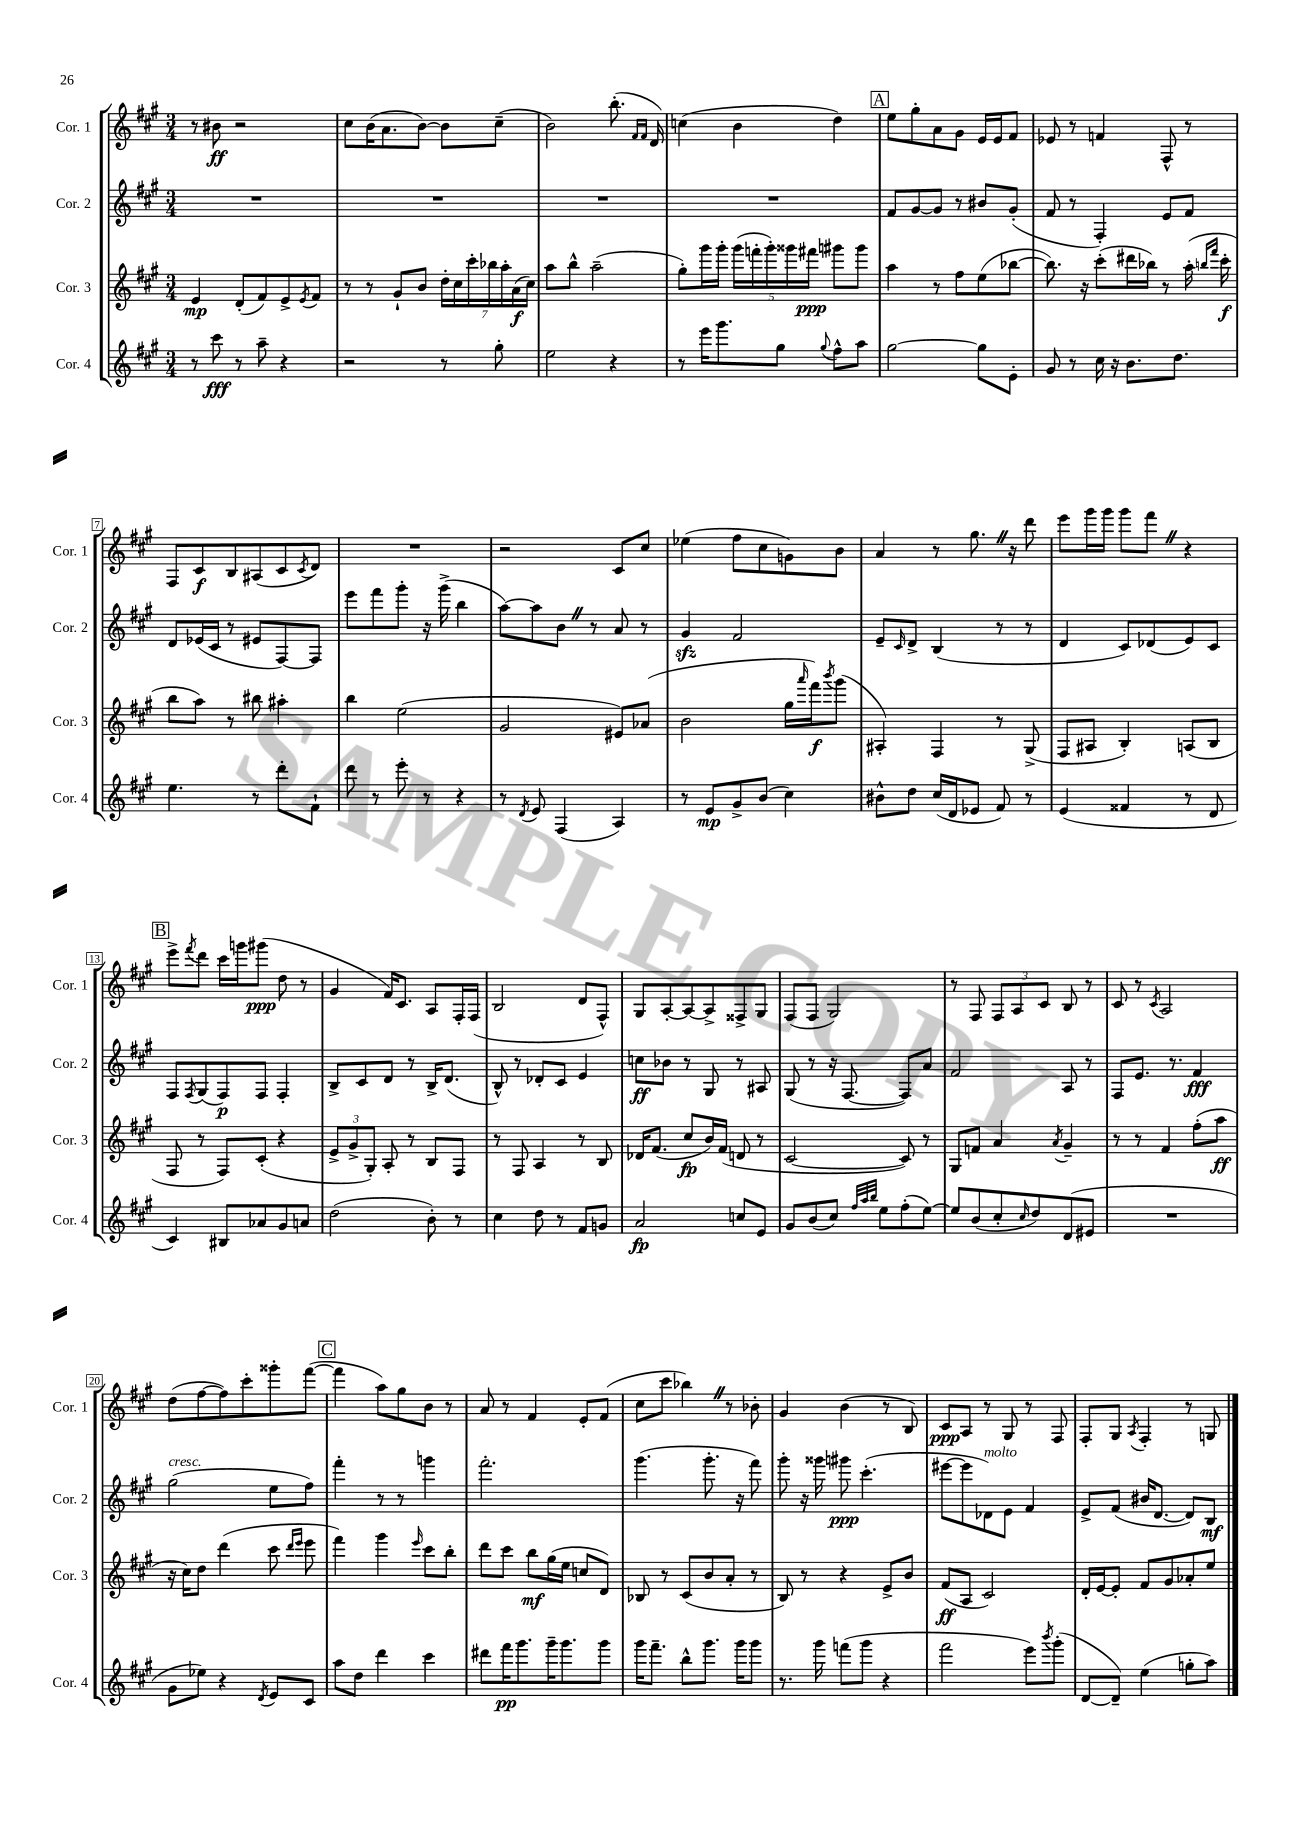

**kern	**kern	**kern	**kern
*staff4	*staff3	*staff2	*staff1
*clefG2	*clefG2	*clefG2	*clefG2
*k[f#c#g#]	*k[f#c#g#]	*k[f#c#g#]	*k[f#c#g#]
*M3/4	*M3/4	*M3/4	*M3/4
8r	4e/	2.r	8r
8ccc#\	.	.	8b#\
8r	(8d'/L	.	2r
8aa~\	8f#/)	.	.
4r	8e^/	.	.
.	8qe/	.	.
.	8f#/J	.	.
=	=	=	=
2r	8r	2.r	8cc#\L
.	8r	.	(16b\K
.	.	.	8.a\
.	8g#`/L	.	.
.	8b/J	.	[8b\J)
8r	28dd'\LL	.	8b\]L
.	28cc#\	.	.
.	28ccc#'\	.	.
.	28bb-\	.	.
8gg#'\	.	.	(8cc#~\J
.	28aa'\	.	.
.	(28a\	.	.
.	28cc#\JJ)	.	.
=	=	=	=
2ee\	8aa\L	2.r	2b\)
.	8bb^^\J	.	.
.	(2aa~\	.	.
4r	.	.	(8.bb'\
.	.	.	16qqf#/LL
.	.	.	16qqf#/JJ
.	.	.	16d/)
=	=	=	=
8r	8gg#'\L)	2.r	(4cc\
16eee\LK	16ggg#\L	.	.
8.ggg#\	16ggg#'\JJ	.	.
.	(20ggg#\LL	.	4b\
.	20fff'\	.	.
.	20ggg#'\)	.	.
8gg#\J	.	.	.
.	20ggg##\	.	.
.	20fff#\JJ	.	.
8qqgg#/	.	.	.
8ff#^^\L	8ggg#\L	.	4dd\)
8aa\J	8ggg#\J	.	.
=	=	=	=
[2gg#\	4aa\	8f#/L	8ee\L
.	.	[8g#/	8gg#'\
.	8r	8g#/]J	8a\
.	8ff#\L	8r	8g#\J
8gg#\]L	(8ee\	8b#/L	16e/LL
.	.	.	16e/J
8e'\J	[8bb-\J	(8g#'/J	8f#/J
=	=	=	=
8g#/	8.bb-\])	8f#/	8e-/
8r	.	8r	8r
.	16r	.	.
16cc#\	(8ccc#'\L	4F#'/)	4f/
16r	.	.	.
8.b\L	16ddd#\L	.	.
.	16bb-\JJ)	.	.
.	8r	8e/L	8F#^^/
8.dd\J	.	.	.
.	(16aa'\	8f#/J	8r
.	16qqbb/LL	.	.
.	16qqfff#/JJ	.	.
.	16ccc#'\	.	.
=	=	=	=
4.ee\	8bb\L	8d/L	8F#/L
.	8aa\J)	(16e-/L	8c#/
.	.	16c#/JJ	.
.	8r	8r	8B/
8r	8bb#\	8e#/L	(8A#/
8ddd'\L	4aa#'\	[8F#/)	8c#/
.	.	.	8qc#/
8f#`\J	.	8F#/]J	8d/J)
=	=	=	=
8ddd\	4bb\	8eee\L	2.r
8r	.	8fff#\	.
8eee'\	(2ee\	8ggg#'\J	.
8r	.	16r	.
.	.	(16ggg#^\	.
4r	.	4bb\	.
=	=	=	=
8r	2g#/	[8aa\L)	2r
8qd/	.	.	.
8e/	.	8aa\]	.
(4F#/	.	8b\J	.
.	.	8r	.
4A/)	8e#/L)	8a/	8c#/L
.	(8a-/J	8r	8cc#/J
=	=	=	=
8r	2b\	4g#/	(4ee-\
8e/L	.	.	.
8g#^/	.	2f#/	8ff#\L
(8b/J	.	.	8cc#\
4cc#\)	16gg#\LL	.	8g\)
.	16qqaaa/	.	.
.	16fff#\J)	.	.
.	8qbbb/	.	.
.	(8ggg#\J	.	8b\J
=	=	=	=
8b#^^\L	4A#'/)	8e~/L	4a/
.	.	16qqc#/	.
8dd\J	.	8d^/J	.
(16cc#/LL	4F#/	(4B/	8r
16d/J	.	.	.
8e-/J	.	.	8.gg#\
8f#/)	8r	8r	.
.	.	.	16r
8r	(8G#^/	8r	8ddd\
=	=	=	=
(4e/	8F#/L	4d/	8eee\L
.	8A#/J	.	16ggg#\L
.	.	.	16ggg#\JJ
4f##/	4B'/)	8c#/L)	8ggg#\L
.	.	(8d-/	8fff#\J
8r	(8A/L	8e/)	4r
8d/	8B/J	8c#/J	.
=	=	=	=
4c#/)	8F#/	8F#/L	8eee^\L
.	.	8qF#/	8qfff#/
.	8r	(8G#/	8ddd\J
8B#/L	8F#/L)	8F#/)	16ccc#\LL
.	.	.	16ggg\J
8a-/	(8c#'/J	8F#/J	(8ggg#\J
8g#/	4r	4F#'/	8dd\
8a/J	.	.	8r
=	=	=	=
(2dd\	12e^/L	8B^/L	4g#/
.	12g#^/	.	.
.	.	8c#/	.
.	12G#'/J)	.	.
.	8A'/	8d/J	16f#/LK)
.	.	.	8.c#/J
.	8r	8r	.
8b'\)	8B/L	16B^/LK	8A/L
.	.	(8.d/J	.
8r	8F#/J	.	16F#'/L
.	.	.	(16F#/JJ
=	=	=	=
4cc#\	8r	8B^^/)	2B/
.	8F#/	8r	.
8dd\	4A/	8d-'/L	.
8r	.	8c#/J	.
8f#/L	8r	4e/	8d/L
8g/J	8B/	.	8F#^^/J)
=	=	=	=
2a/	16d-/LK	8cc\L	8G#/L
.	(8.f#/J	.	.
.	.	8b-\J	[8A'/
.	8cc#/L	8r	8A/_
.	16b/L)	8G#/	8A^/]
.	(16f#/JJ	.	.
8cc/L	8d/	8r	8F##^/
8e/J	8r	8A#/	8G#/J
=	=	=	=
8g#/L	[2c#/	(8G#/	(8F#/L
(8b/	.	8r	8F#/J
8cc#/J)	.	16r	2G#/)
.	.	[8.F#/	.
32qqff#/LLL	.	.	.
32qqaa/	.	.	.
32qqbb/JJJ	.	.	.
8ee\L	.	.	.
(8ff#'\	8c#/])	8F#/]L)	.
[8ee\J)	8r	8a/J	.
=	=	=	=
8ee/]L	8G#/L	2f#/	8r
(8b/	8f/J	.	8F#/
8cc#'/	4a/	.	12F#/L
.	.	.	12A/
16qqcc#/	.	.	.
8dd/)	.	.	.
.	.	.	12c#/J
.	8qa/	.	.
(8d/	4g#~/	8A/	8B/
8e#/J	.	8r	8r
=	=	=	=
2.r	8r	8F#/L	8c#/
.	8r	8.e/J	8r
.	.	.	8qc#/
.	4f#/	.	2A/
.	.	8.r	.
.	(8ff#'\L	4f#/	.
.	8aa\J	.	.
=	=	=	=
8g#\L	16r	(2gg#\	(8dd\L
.	16cc#\LK)	.	.
8ee-\J)	8dd\J	.	[8ff#\
4r	(4ddd\	.	8ff#\])
.	.	.	8ccc#'\
8qd/	.	.	.
8e/L	8ccc#\	8ee\L	8ggg##'\
.	16qqddd/LL	.	.
.	16qqeee/JJ	.	.
8c#/J	8eee\	8ff#\J)	([8fff#\J
=	=	=	=
8aa\L	4fff#\)	4fff#'\	4fff#\]
8dd\J	.	.	.
4ddd\	4ggg#\	8r	8aa\L)
.	.	8r	8gg#\
.	16qqeee/	.	.
4ccc#\	8ccc#\L	4ggg\	8b\J
.	8bb'\J	.	8r
=	=	=	=
8ddd#\L	8ddd\L	2.fff#'\	8a/
16fff#\K	8ccc#\J	.	8r
8.ggg#\	.	.	.
.	8bb\L	.	4f#/
16ggg#~\K	(16gg#\L	.	.
8.ggg#\	16ee\JJ	.	.
.	8cc/L	.	8e'/L
8ggg#\J	8d/J)	.	(8f#/J
=	=	=	=
16ggg#\LK	8B-/	(4.ggg#\	8cc#\L
8.fff#~\J	.	.	.
.	8r	.	8ccc#\J
8bb^^\L	(8c#/L	.	4bb-\)
8.ggg#\J	8b/	8.ggg#'\	.
.	8a'/J	.	8r
16ggg#\LK	.	16r	.
8ggg#\J	8r	8fff#\)	8b-'\
=	=	=	=
8.r	8B/)	8ggg#'\	4g#/
.	8r	16r	.
16ggg#\	.	16ggg##\	.
(8fff\L	4r	8ggg#\	(4b\
8ggg#\J	.	(4.ccc#'\	.
4r	8e^/L	.	8r
.	8b/J	.	8B/)
=	=	=	=
2fff#\	(8f#/L	[8eee#\L	8c#/L
.	8A/J	8eee#\]	8A/J
.	2c#/)	8d-\)	8r
.	.	8e\J	8G#/
8eee\L)	.	4f#/	8r
8qbbb/	.	.	.
(8ggg#'\J	.	.	8F#/
=	=	=	=
[8d/L	16d'/LL	8e^/L	8F#'/L
.	[16e/J	.	.
8d~/]J)	8e'/]J	(8f#/J	8G#/J
.	.	.	8qA/
(4ee\	8f#/L	16b#/LK	4F#'/
.	.	[8.d/J	.
.	8g#/	.	.
8gg'\L	8a-'/	8d/]L)	8r
8aa\J)	8ee/J	8B/J	8G/
==	==	==	==
*-	*-	*-	*-
